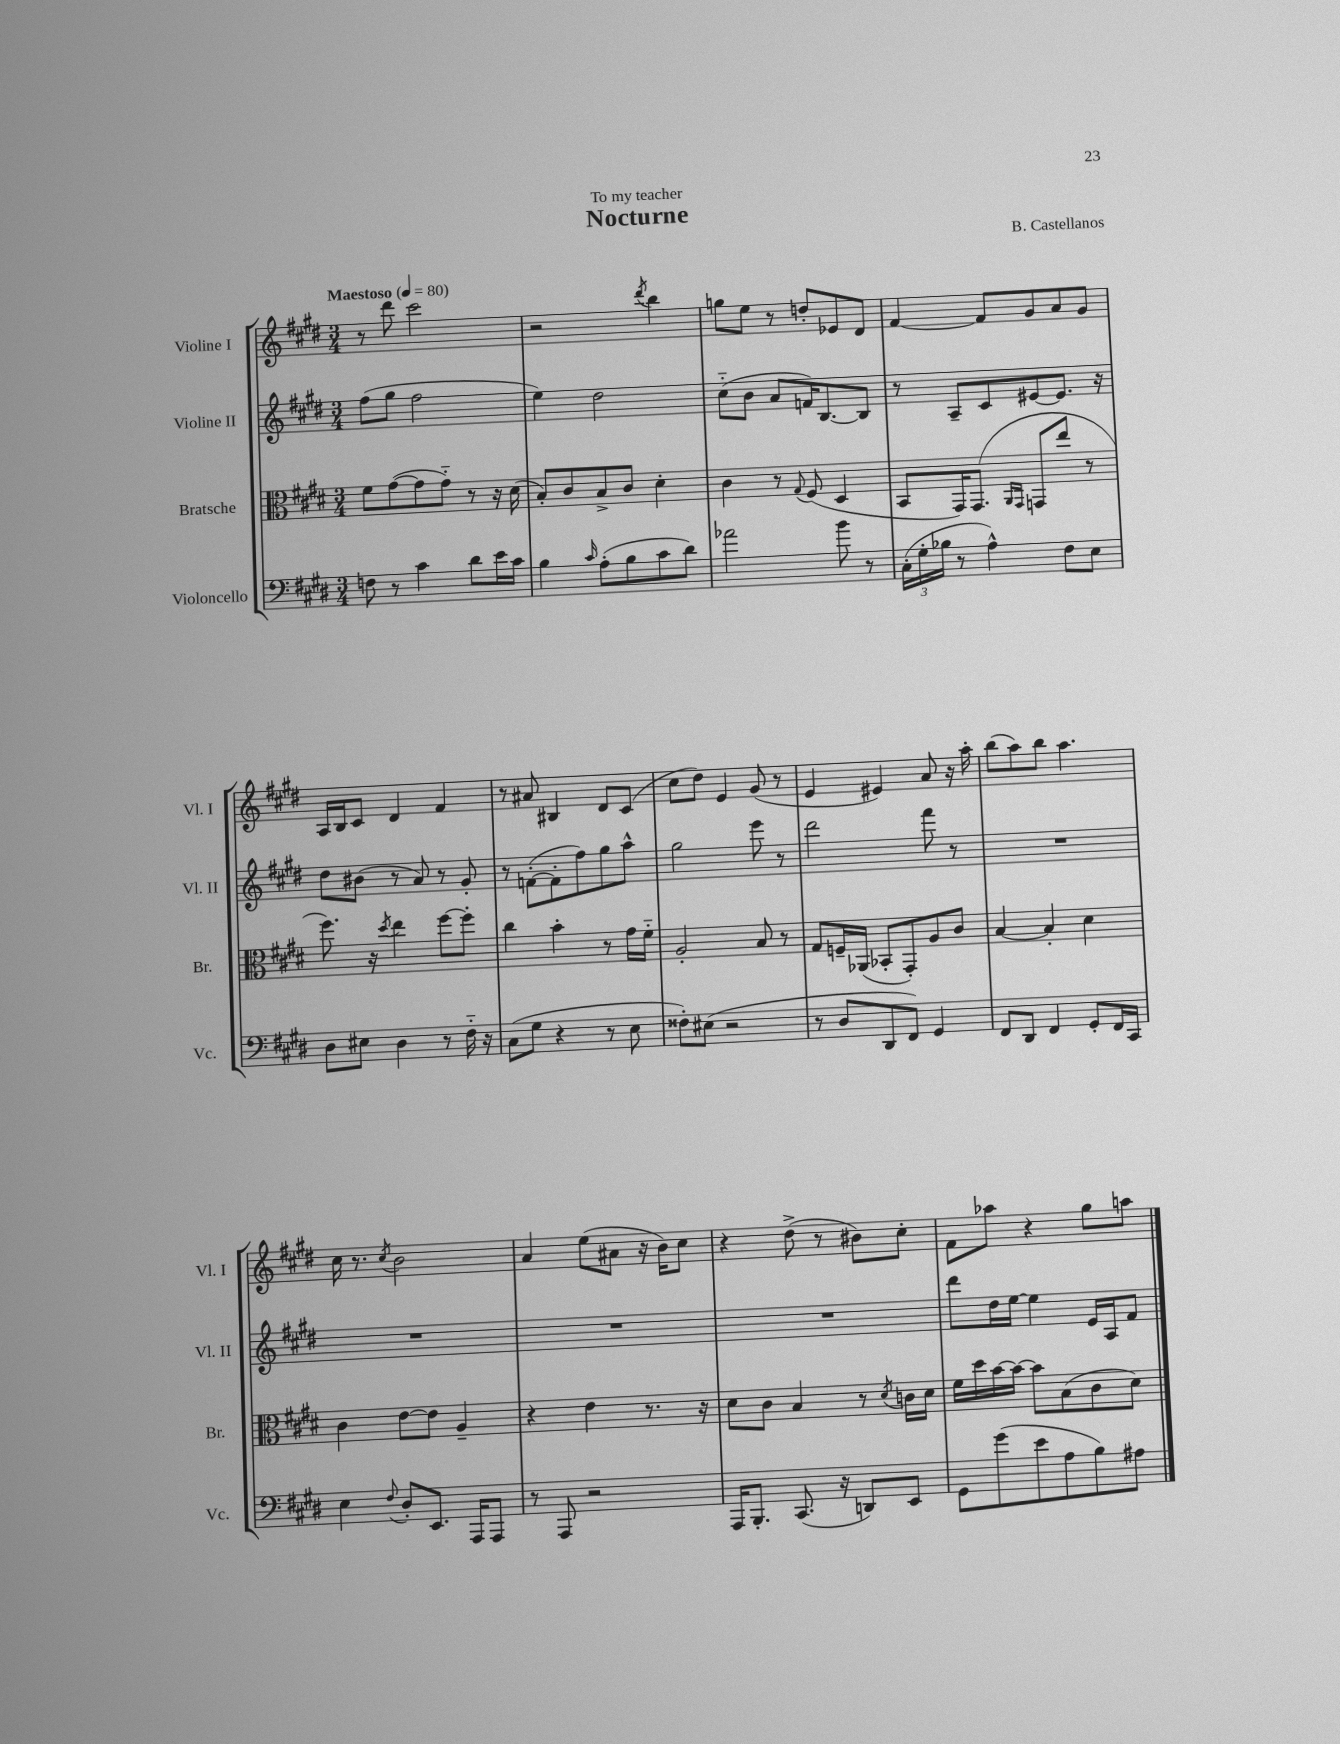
\header { title = "Nocturne" composer = "B. Castellanos" dedication = "To my teacher" }
<<
\new StaffGroup <<
\new Staff = "s0" \with { instrumentName = "Violine I" shortInstrumentName = "Vl. I" } {
    \clef treble \key e \major \numericTimeSignature \time 3/4 \tempo "Maestoso" 4 = 80
    r8 dis'''8 cis'''2 |
    r2 \acciaccatura { dis'''8 } b''4 |
    g''8 e''8 r8 d''8-. ees'8 dis'8 |
    fis'4~ fis'8 gis'8 a'8 gis'8 |
    a16 b16 cis'8 dis'4 fis'4 |
    r8 ais'8 bis4 dis'8 cis'8( |
    cis''8 dis''8) e'4 gis'8( r8 |
    e'4 eis'4) a'8 r16 a''16-. |
    b''8( a''8) b''8 a''4. |
    cis''16 r8. \acciaccatura { cis''8 } b'2 |
    a'4 e''8( ais'8 r16 b'16) cis''8 |
    r4 dis''8->( r8 bis'8) cis''8-. |
    fis'8 aes''8 r4 gis''8 a''8 \bar "|." |
}
\new Staff = "s1" \with { instrumentName = "Violine II" shortInstrumentName = "Vl. II" } {
    \clef treble \key e \major \numericTimeSignature \time 3/4
    fis''8( gis''8 fis''2 |
    e''4) dis''2 |
    cis''8-_( b'8 a'8 f'16) b8.~ b8 |
    r8 a8-- cis'8 eis'8~ eis'8. r16 |
    dis''8 bis'8( r8 a'8) r8 gis'8-. |
    r8 f'8~-.( f'8-. fis''8) gis''8 a''8-^ |
    gis''2 e'''8 r8 |
    dis'''2 fis'''8 r8 |
    R2. |
    R2. |
    R2. |
    R2. |
    dis'''8 dis''16 e''16~ e''4 e'16 a16 fis'8 \bar "|." |
}
\new Staff = "s2" \with { instrumentName = "Bratsche" shortInstrumentName = "Br." } {
    \clef alto \key e \major \numericTimeSignature \time 3/4
    fis'8 gis'8~( gis'8 gis'8-_) r8 r16 dis'16( |
    b8-.) cis'8 b8-> cis'8 dis'4-. |
    cis'4 r8 \appoggiatura { gis8 } fis8( dis4 |
    b,8 gis,16) gis,8.( \grace { a,16 gis,16 } g,8 e''8 r8 |
    fis''8.) r16 \acciaccatura { dis''8 } e''4 fis''8~ fis''8-. |
    cis''4 b'4-. r8 gis'16 fis'16-_ |
    a2-. b8 r8 |
    gis8 f16-- aes,16( bes,8-. gis,8-.) a8 cis'8 |
    b4~ b4-. dis'4 |
    cis'4 e'8~ e'8 a4-- |
    r4 e'4 r8. r16 |
    dis'8 cis'8 b4 r8 \acciaccatura { dis'8 } c'16 dis'16 |
    fis'16 dis''16 b'16~ b'16~ b'8 b8( cis'8 dis'8) \bar "|." |
}
\new Staff = "s3" \with { instrumentName = "Violoncello" shortInstrumentName = "Vc." } {
    \clef bass \key e \major \numericTimeSignature \time 3/4
    f8 r8 cis'4 dis'8 e'16 cis'16 |
    b4 \grace { cis'16 } a8-.( b8 cis'8 dis'8) |
    aes'2 b'8 r8 |
    \tuplet 3/2 { cis16-.( gis16-. bes16 } r8 a4-^) fis8 e8 |
    dis8 eis8 dis4 r8 fis16-_ r16 |
    cis8( gis8 r4 r8 e8 |
    fisis8-.) eis8( r2 |
    r8 dis8 dis,8 fis,8) gis,4 |
    fis,8 dis,8 fis,4 gis,8-. fis,16 cis,16 |
    e4 \appoggiatura { fis8 } dis8-. e,8. a,,16 a,,8 |
    r8 a,,8 r2 |
    a,,16 b,,8.-. cis,8.( r16 d,8) e,8 |
    gis,8 gis'8( e'8 a8 b8) ais8 \bar "|." |
}
>>
>>
\layout { \context { \Score \remove "Bar_number_engraver" } }
